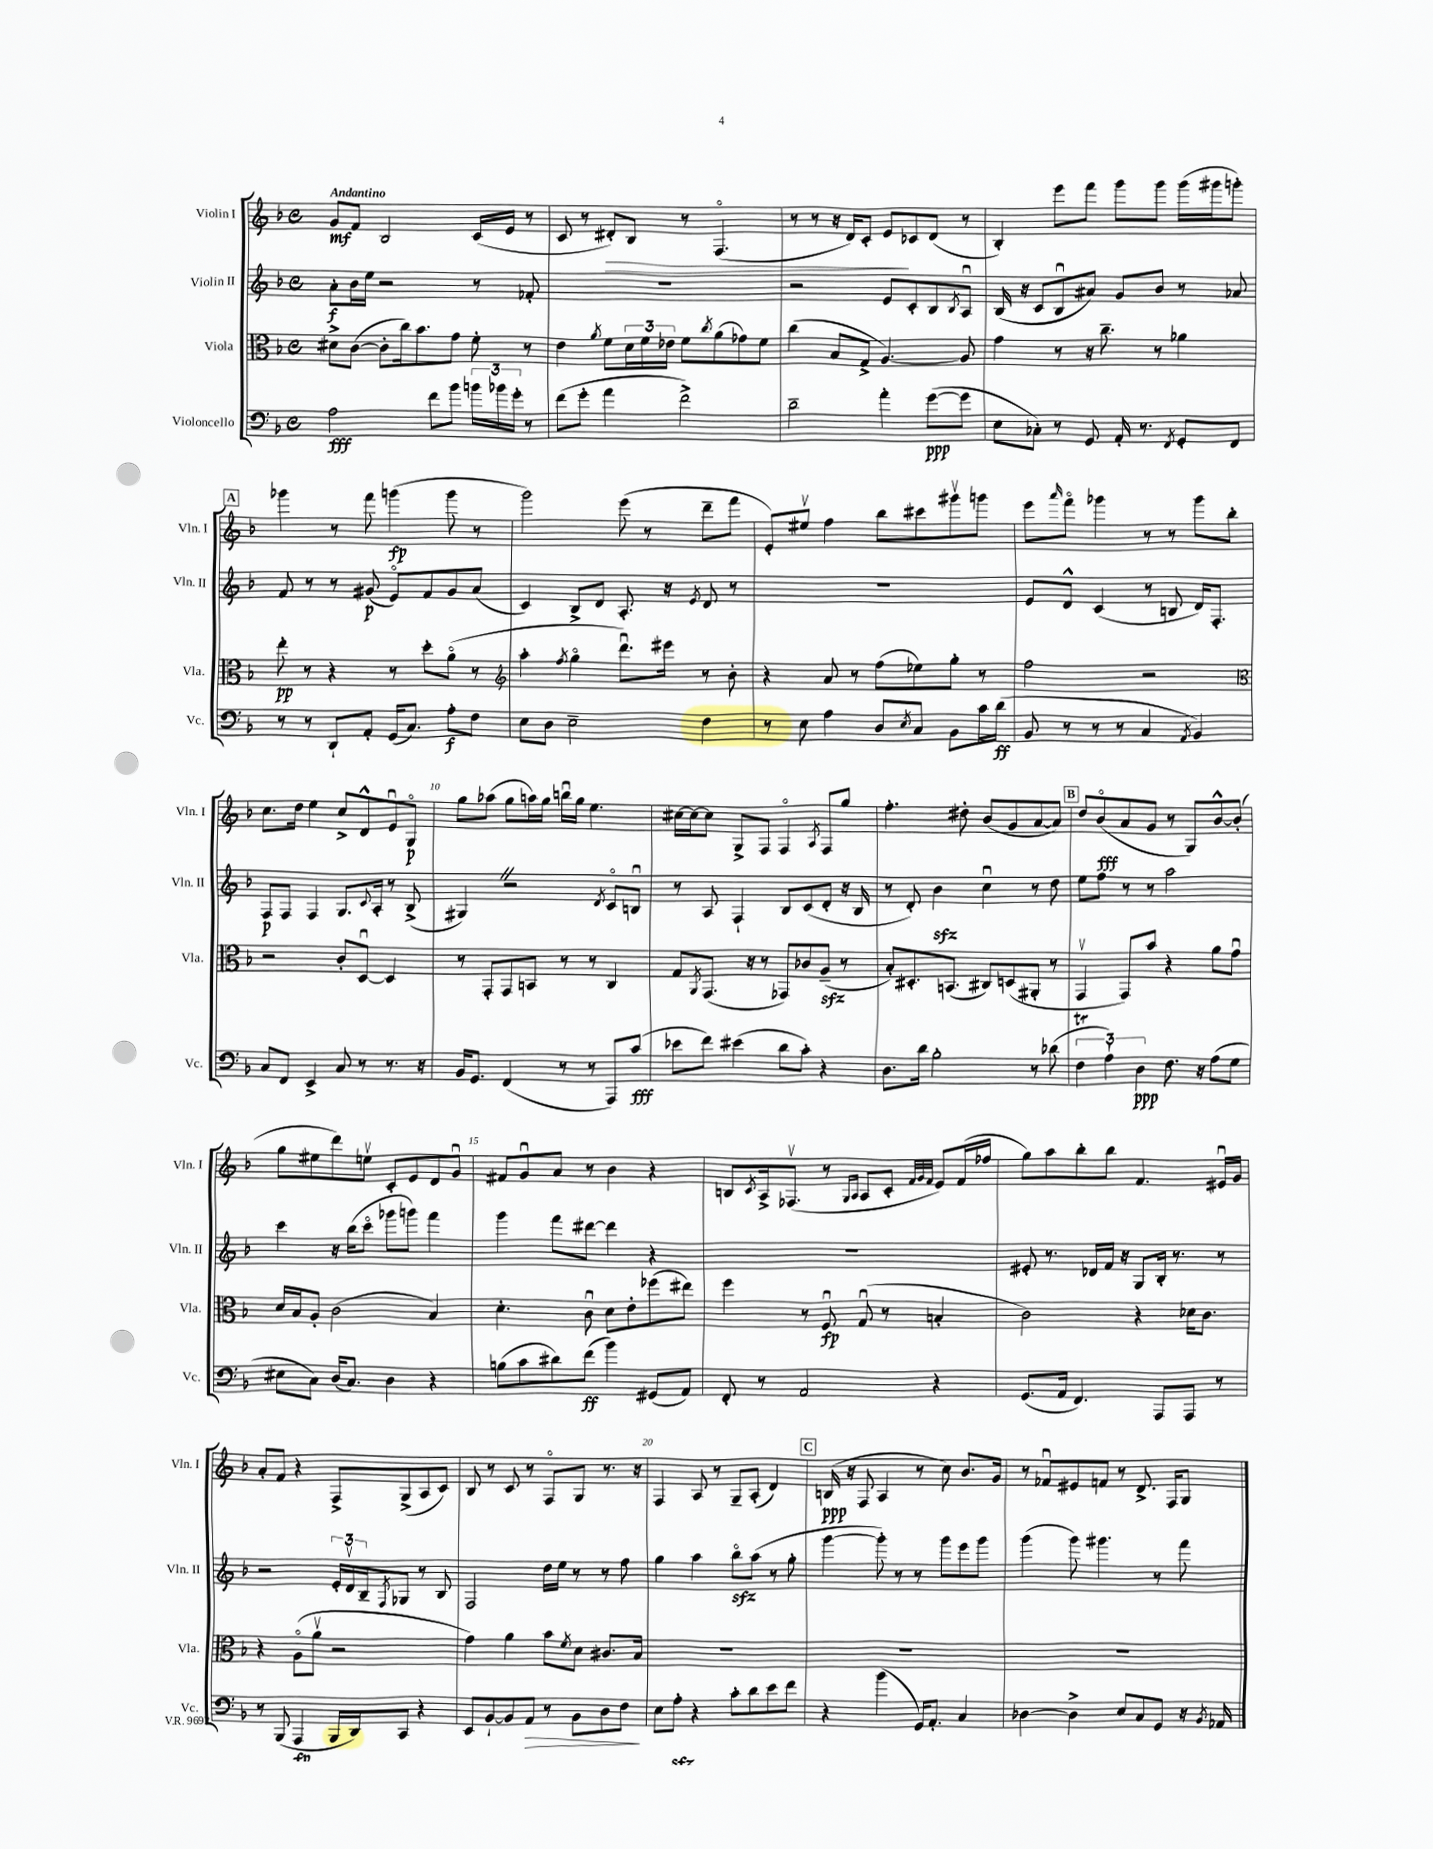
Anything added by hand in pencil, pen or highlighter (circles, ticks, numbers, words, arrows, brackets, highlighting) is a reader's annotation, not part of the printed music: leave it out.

**kern	**kern	**kern	**kern
*staff4	*staff3	*staff2	*staff1
*clefF4	*clefC3	*clefG2	*clefG2
*k[b-]	*k[b-]	*k[b-]	*k[b-]
*M4/4	*M4/4	*M4/4	*M4/4
*met(c)	*met(c)	*met(c)	*met(c)
2A	8d#^	8a'	8g
.	([8c	16b-	8f
.	.	16ee	.
.	8c']	2r	2B-
.	16cc)	.	.
.	8.b-	.	.
8f	.	.	.
8b-	8g	.	.
24b	8f'	8r	(16c
24b-	.	.	.
.	.	.	16e
24g'	.	.	.
8r	8r	8f-'	8r
=	=	=	=
(8f	4e	1r	8c
8g'	.	.	8r
.	8qa	.	.
4a	8f	.	8d#')
.	24d	.	8B-
.	24f	.	.
.	24e-	.	.
2f^)	8f	.	8r
.	8qcc	.	.
.	(8a	.	(4.Fo
.	8g-)	.	.
.	8f	.	.
=	=	=	=
2d~	(4cc	2r	8r
.	.	.	8r
.	8B-	.	16r
.	.	.	16d)
.	8G^	.	8c'
4a'	[4.A)	8e	8e
.	.	8c'	8c-
([8g	.	8B-	(8d
.	.	8qB-	.
8g]	8A]	8Au	8r
=	=	=	=
8E	4g	(16B-	4B-')
.	.	16r	.
8C-')	.	8c	.
8r	8r	8B-u	8eee
8GG	16r	8a#)	8fff
.	8.cc~	.	.
16AA'	.	8g	8ggg
8.r	.	.	.
.	8r	8b-	8ggg
8qFF	.	.	.
8GG'	4a-	8r	(16ggg
.	.	.	16ggg#
8FF	.	8a-	8ggg')
=	=	=	=
8r	8ee'	8f	4ggg-
8r	8r	8r	.
8DD`	4r	8r	8r
8AA'	.	(8g#	8fff
(16GG	8r	8eo)	(4ggg
8.C)	.	.	.
.	8dd'	8f	.
8A'	(8ao	8g#	8ggg
8F	8r	(8a	8r
=	=	=	=
*	*clefG2	*	*
8E	4aa'	4c)	2ggg)
8D	.	.	.
.	8qff	.	.
2E~	4ggo	8B-^	.
.	.	8d	.
.	8.dddu)	8.A'	(8eee
.	.	.	8r
.	16eee#	16r	.
.	.	8qe	.
4F	8r	8d	8ddd~
.	8b-'	8r	8fff
=	=	=	=
8r	4r	1r	8e')
8E	.	.	8ee#v
4A	8a	.	4ff
.	8r	.	.
8D	(8ff	.	8bb-
8qE	.	.	.
8C	8ee-)	.	8ccc#
8BB-	8gg'	.	8ggg#v
16c	8r	.	8ggg
(16d	.	.	.
=	=	=	=
8BB-	2ff	8e	8eee
.	.	.	16qqaaa
8r	.	8d^^	8fffo
8r	.	(4c	4ggg-
8r	.	.	.
4C	2r	8r	8r
.	.	8B	8r
8qAA	.	.	.
4BB-)	.	16d)	8ggg-
.	.	8.F'	.
.	.	.	8bb-'
=	=	=	=
*	*clefC3	*	*
8C	2r	8F	8.cc
8FF	.	8F	.
.	.	.	16dd
4EE^	.	4F	4ee
8C	8c'	8.G	8cc^
8r	[8Du	.	8d^^
.	.	8qqc	.
.	.	16A'	.
8.r	4D]	8r	8eu
.	.	(8B-^	8Go
16r	.	.	.
=	=	=	=
16BB-	8r	4G#)	8gg
8.GG	.	.	.
.	8GG'	.	(8aa-
(4FF	8GG	2r	8gg
.	8BB	.	16aa)
.	.	.	16gg
8r	8r	.	16bbu
.	.	.	16gg
8r	8r	.	4.ee
.	.	8qd	.
8AAA)	4C	8co	.
(8c	.	8Bu	.
=	=	=	=
8e-	8G	8r	[16cc#
.	.	.	16cc#_
.	8qAA	.	.
8f)	(8.GG	8A	8cc#]
(4e#	.	4F`	8G^
.	16r	.	.
.	8r	.	8F
8d	8GG-)	8B-	4Fo
8c')	8c-	(8c	.
.	.	.	8qA
4r	(8A~	8d'	8F
.	8r	16r	8gg
.	.	16B-	.
=	=	=	=
8.D	8B-')	8r	4.ff'
.	8.D#'	8d')	.
16d	.	.	.
2B-'	.	4b-	.
.	(8.BB	.	.
.	.	.	8dd#'
.	8C#)	4ccu	(8b-
.	(8D	.	8g
8r	8AA#'	8r	[8a
(8d-	8r	8dd	8a])
=	=	=	=
6F	4GGv	8ee	8dd
.	.	8ff	(8b-o
6A`)	.	.	.
.	8GG)	8r	8a
6D	.	.	.
.	8b-	8r	8g
8.F	4r	2aa	8r
.	.	.	8G)
16r	.	.	.
(8A	8a	.	[8b-^^
8G	8gu	.	(8b-']
=	=	=	=
8E#	16d	4ccc	8gg
.	16B-	.	.
8C)	8A'	.	8ee#
(16D	(2c	16r	8ddd)
8.C)	.	(16bb-	.
.	.	8ccco	8eev
4D	.	8ggg-	8c'
.	.	8ggg)	8e
4r	4B-)	4fff	8d
.	.	.	8gu
=	=	=	=
(8B	4.d'	4ggg	8f#
8c	.	.	8gu
8d#)	.	8fff	8a
(8f	8cu	[8ddd#	8r
4b-)	8d	4ddd#]	4b-
.	8e'	.	.
(8GG#	(8ff-	4r	4r
8AA)	8ee#)	.	.
=	=	=	=
8FF'	4ff	1r	8B
.	.	.	8qc
8r	.	.	16A^
.	.	.	(8.F-v
2AA	8r	.	.
.	8Fu	.	8r
.	.	.	16qqG
.	.	.	16qqA
.	(8Gu	.	8A
.	8r	.	8c'
.	.	.	32qqf
.	.	.	32qqg
.	.	.	32qqf
4r	4B'	.	8e)
.	.	.	(16f
.	.	.	16ff-
=	=	=	=
(8.GG	2c)	8e#'	8gg)
.	.	8.r	8aa
16AA	.	.	.
4.FF)	.	.	8bb-'
.	.	16d-	.
.	.	16f	8bb-
.	.	16r	.
.	4r	8G	4.f
8AAA	.	16B-'	.
.	.	8.r	.
8AAA	16d-	.	.
.	8.c	.	.
8r	.	8r	16e#u
.	.	.	16g
=	=	=	=
8r	4r	2r	8a'
(8BBB-	.	.	8f
4AAA	(8Ao	.	4r
.	8av	.	.
16BBB-	2r	24e'	8F^
.	.	24dv	.
16DD)	.	.	.
.	.	24B-~	.
.	.	8qF	.
8CC	.	8G-	(8G^
4r	.	8r	8A
.	.	8B-	8c)
=	=	=	=
8EE	4g)	2F	8B-
[8BB-`	.	.	8r
8BB-]	4a	.	8c
8AA	.	.	8r
8r	8b-	16dd	8Fo
.	.	16ee	.
.	8qf	.	.
8BB-	8d	8r	8G
8D	8.c#	8r	8.r
8F	.	8ff	.
.	16B-	.	16r
=	=	=	=
8E	1r	4gg	4F
8A'	.	.	.
4r	.	4aa	8A
.	.	.	8r
8c'	.	8bb-o	8G~
8d	.	(8aa	(8A'
8e	.	8r	4d)
8f	.	8gg'	.
=	=	=	=
4r	1r	[4ggg	(16B
.	.	.	16r
.	.	.	8F
(4b-	.	8ggg'])	4A
.	.	8r	.
16GG)	.	8r	8r
8.AA'	.	.	.
.	.	8ggg	8cc)
4C	.	8eee	8.b-
.	.	8ggg	.
.	.	.	16g
=	=	=	=
[4D-	1r	(4ggg	8r
.	.	.	8f-u
4D-^]	.	8ggg)	8e#
.	.	4.ggg#	8f
8E	.	.	8r
8C	.	.	8.d^
8GG	.	8r	.
.	.	.	16F
16r	.	8fff	8G
8qBB-	.	.	.
16AA-	.	.	.
==	==	==	==
*-	*-	*-	*-
